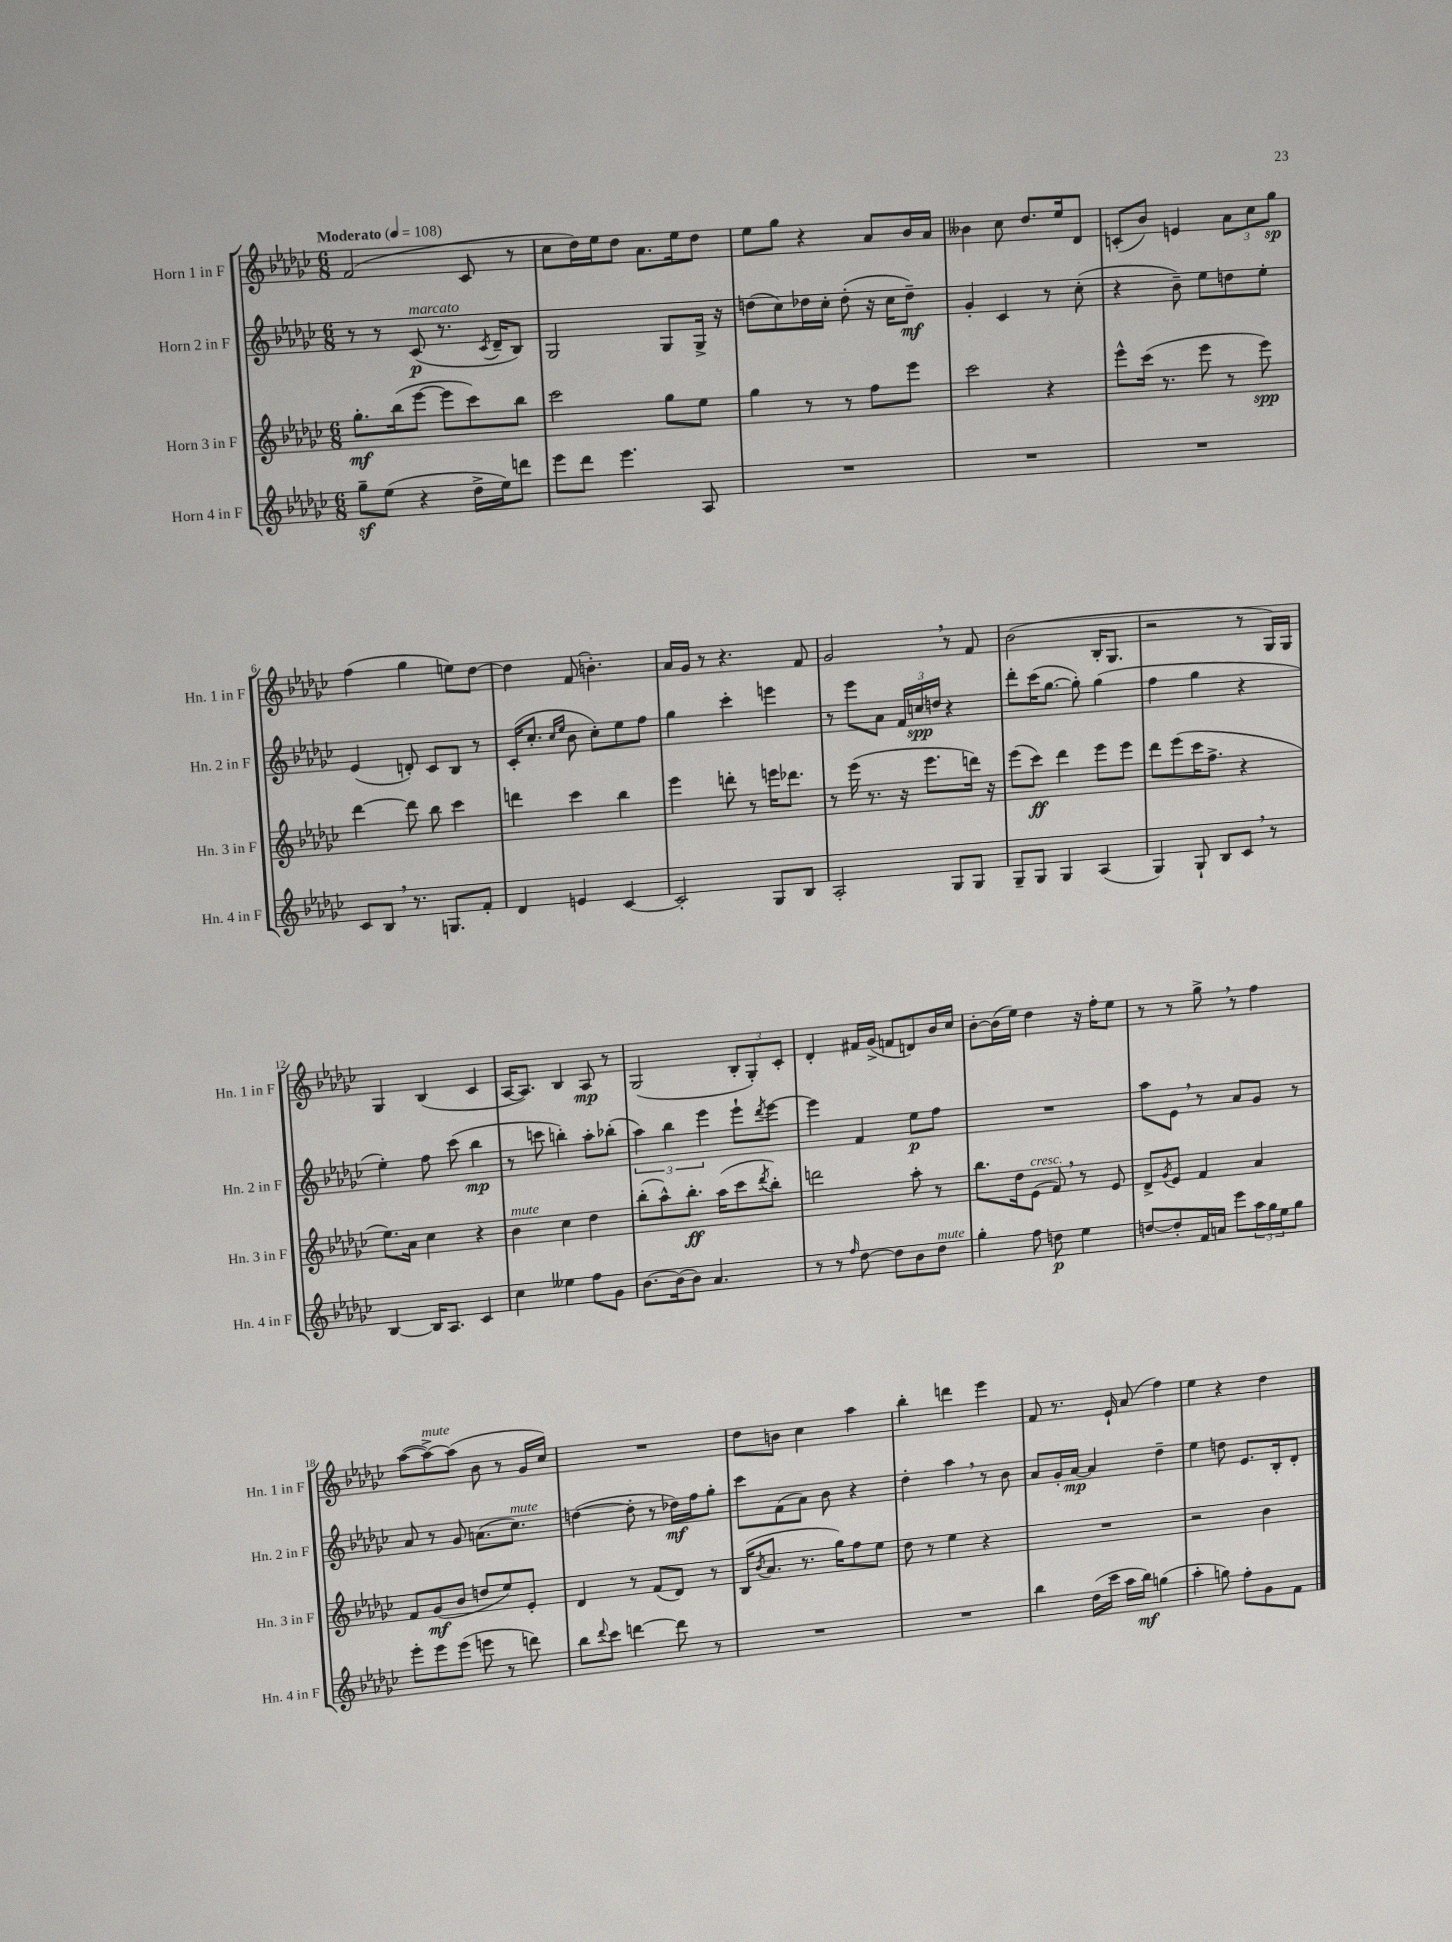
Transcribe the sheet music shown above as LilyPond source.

<<
\new StaffGroup <<
\new Staff = "s0" \with { instrumentName = "Horn 1 in F" shortInstrumentName = "Hn. 1 in F" } {
    \clef treble \key ges \major \numericTimeSignature \time 6/8 \tempo "Moderato" 4 = 108
    f'2( ces'8 r8 |
    ces''8 des''16) ees''16 des''8 aes'8. ees''16 des''8 |
    ees''8 ges''8 r4 aes'8 bes'16 aes'16 |
    beses'4 ces''8 des''8. ees''16 des'8 |
    c'8-.( bes'8) e'4 \tuplet 3/2 { aes'8 ces''8 ges''8\sp } |
    f''4( ges''4 e''8) des''8~ |
    des''4 f'8( b'4.-.) |
    aes'16 ges'16 r8 r4. f'8 |
    ges'2 \breathe r8 f'8 |
    bes'2( bes16-. ges8. |
    r2 r8 ges16) ges16 |
    ges4 bes4( ces'4 |
    aes16~ aes8.) bes4 aes8\mp r8 |
    ges2( \tuplet 3/2 { bes8-. ges8-.) ces'8-. } |
    des'4-. fis'16 ges'16->( f'8 d'8) bes'16 ces''16 |
    bes'8~-. bes'16( ees''16) des''4 r16 f''16-. ees''8 |
    r8 r8 ges''8-> \breathe r8 f''4 |
    aes''8~( aes''8~->^\markup { \italic "mute" }) aes''8( bes'8 r8 ges'16 ces''16) |
    R2. |
    des''8 b'8 ces''4 aes''4 |
    bes''4-. d'''4 ees'''4 |
    f'8 r8. ees'16-! aes'8( f''4) |
    ees''4 r4 des''4 \bar "|." |
}
\new Staff = "s1" \with { instrumentName = "Horn 2 in F" shortInstrumentName = "Hn. 2 in F" } {
    \clef treble \key ges \major \numericTimeSignature \time 6/8
    r8 r8 ces'8\p^\markup { \italic "marcato" }( r8. \acciaccatura { ces'8 } des'16-- bes8) |
    ges2 ges8 ges16-> r16 |
    d''8( ces''8) des''16 ces''16-. des''8-.( r16 ces''16 des''8--\mf) |
    ges'4-. ces'4 r8 ces''8-.( |
    r4 bes'8--) ees''8 d''8 ees''8-. |
    ees'4( d'8-.) ces'8 bes8 r8 |
    ces'16-.( ces''8.-. \grace { ces''16 ees''16 } bes'8 ces''8-.) ees''8 f''8 |
    ges''4 ces'''4-. e'''4 |
    r8 ees'''8 aes'8 \tuplet 3/2 { f'16 c''16\spp d''16 } r4 |
    des'''8-. ces'''16( ges''8.~ ges''8-.) ges''4( |
    f''4 ges''4 r4 |
    ees''4-.) f''8 ces'''8( bes''4\mp |
    r8 c'''8 b''4-.) aes''8-. bes''8-.( |
    \tuplet 3/2 { aes''4) bes''4 ees'''4 } ees'''8-! \acciaccatura { des'''8 } ees'''8~ |
    ees'''4 f'4 ees''8\p f''8 |
    R2. |
    aes''8 ees'8 \breathe r8 aes'8 ges'8 r8 |
    aes'8 r8 ges'8 a'8.( ces''8.^\markup { \italic "mute" }) |
    d''4~( d''8-. r8 des''16\mf) f''16 ges''8-. |
    ces'''8 f'8( aes'8) bes'8 r4 |
    des''4-. aes''4 \breathe r8 bes'8 |
    aes'8 ges'16-. aes'16~\mp aes'4 des''4-- |
    ees''4 d''8 ees'8. bes16-. des'8-. \bar "|." |
}
\new Staff = "s2" \with { instrumentName = "Horn 3 in F" shortInstrumentName = "Hn. 3 in F" } {
    \clef treble \key ges \major \numericTimeSignature \time 6/8
    ges''8.-.\mf bes''16( ees'''8~ ees'''8 ces'''8) bes''8 |
    ces'''2 ges''8 ees''8 |
    ges''4 r8 r8 f''8 ees'''8 |
    ces'''2 r4 |
    ees'''8-^ ces'''16( r8. ees'''8 r8 ees'''8\spp) |
    des'''4~ des'''8 bes''8 ces'''4 |
    d'''4 ces'''4 bes''4 |
    ees'''4 d'''8-. r8 e'''16 des'''8. |
    r8 ees'''16( r8. r16 ees'''8. d'''16) r16 |
    ees'''8( ces'''8\ff) des'''4 ees'''8 ees'''8 |
    des'''8 ees'''8( ces'''16 f''8.-> r4 |
    ees''8.) aes'16 ces''4 r4 |
    bes'4^\markup { \italic "mute" } ces''4 des''4 |
    bes''8-.( aes''8-^) bes''8.-.\ff aes''16( ces'''8 \acciaccatura { des'''8 } bes''8-.) |
    d'''2 aes''8-. r8 |
    bes''8. des''16 ees'8^\markup { \italic "cresc." }( f'8) \breathe r8 ees'8 |
    des'8-> \acciaccatura { ges'8 } ees'8 f'4 aes'4 |
    f'8 ges'8\mf( bes'8 d''8 ees''8) ees'8-. |
    des'4 r8 f'8( des'8) r8 |
    bes16( \acciaccatura { bes'8 } aes'8. r8. ges''16) f''8 ees''8 |
    des''8 r8 ees''4 r4 |
    R2. |
    r2 bes'4 \bar "|." |
}
\new Staff = "s3" \with { instrumentName = "Horn 4 in F" shortInstrumentName = "Hn. 4 in F" } {
    \clef treble \key ges \major \numericTimeSignature \time 6/8
    ges''8--\sf ees''8( r4 des''16-> ees''16) d'''8 |
    ees'''8 des'''8 ees'''4. aes8 |
    R2. |
    R2. |
    R2. |
    ces'8 bes8 \breathe r8. g8. f'8-. |
    des'4 e'4 ces'4~ |
    ces'2-. ges8 bes8 |
    aes2-. ges8 ges8 |
    ges8-- ges8 ges4 aes4( |
    ges4) ges8-! bes8 ces'8 \breathe r8 |
    bes4~ bes16 aes8. ces'4 |
    ces''4 eeses''4 f''8 ges'8 |
    bes'8.~ bes'16( bes'8) aes'4. |
    r8 r8 \grace { f''16 } des''8~ des''8 bes'8 des''8^\markup { \italic "mute" } |
    ges''4-. f''8 d''8\p ees''4 |
    d''8~ d''8-. f'16 a'16 ees'''8 \tuplet 3/2 { aes''16 ges''16 ees''16 } ges''8 |
    ees'''8-. ees'''8 ees'''8( e'''8 r8 d'''8) |
    bes''8 \appoggiatura { des'''8 } ces'''8 d'''4~ d'''8 r8 |
    R2. |
    R2. |
    bes''4 des''16( ces'''16 aes''16 bes''16\mf) g''4( |
    aes''4-. g''8) f''8-. ges'8 f'8 \bar "|." |
}
>>
>>
